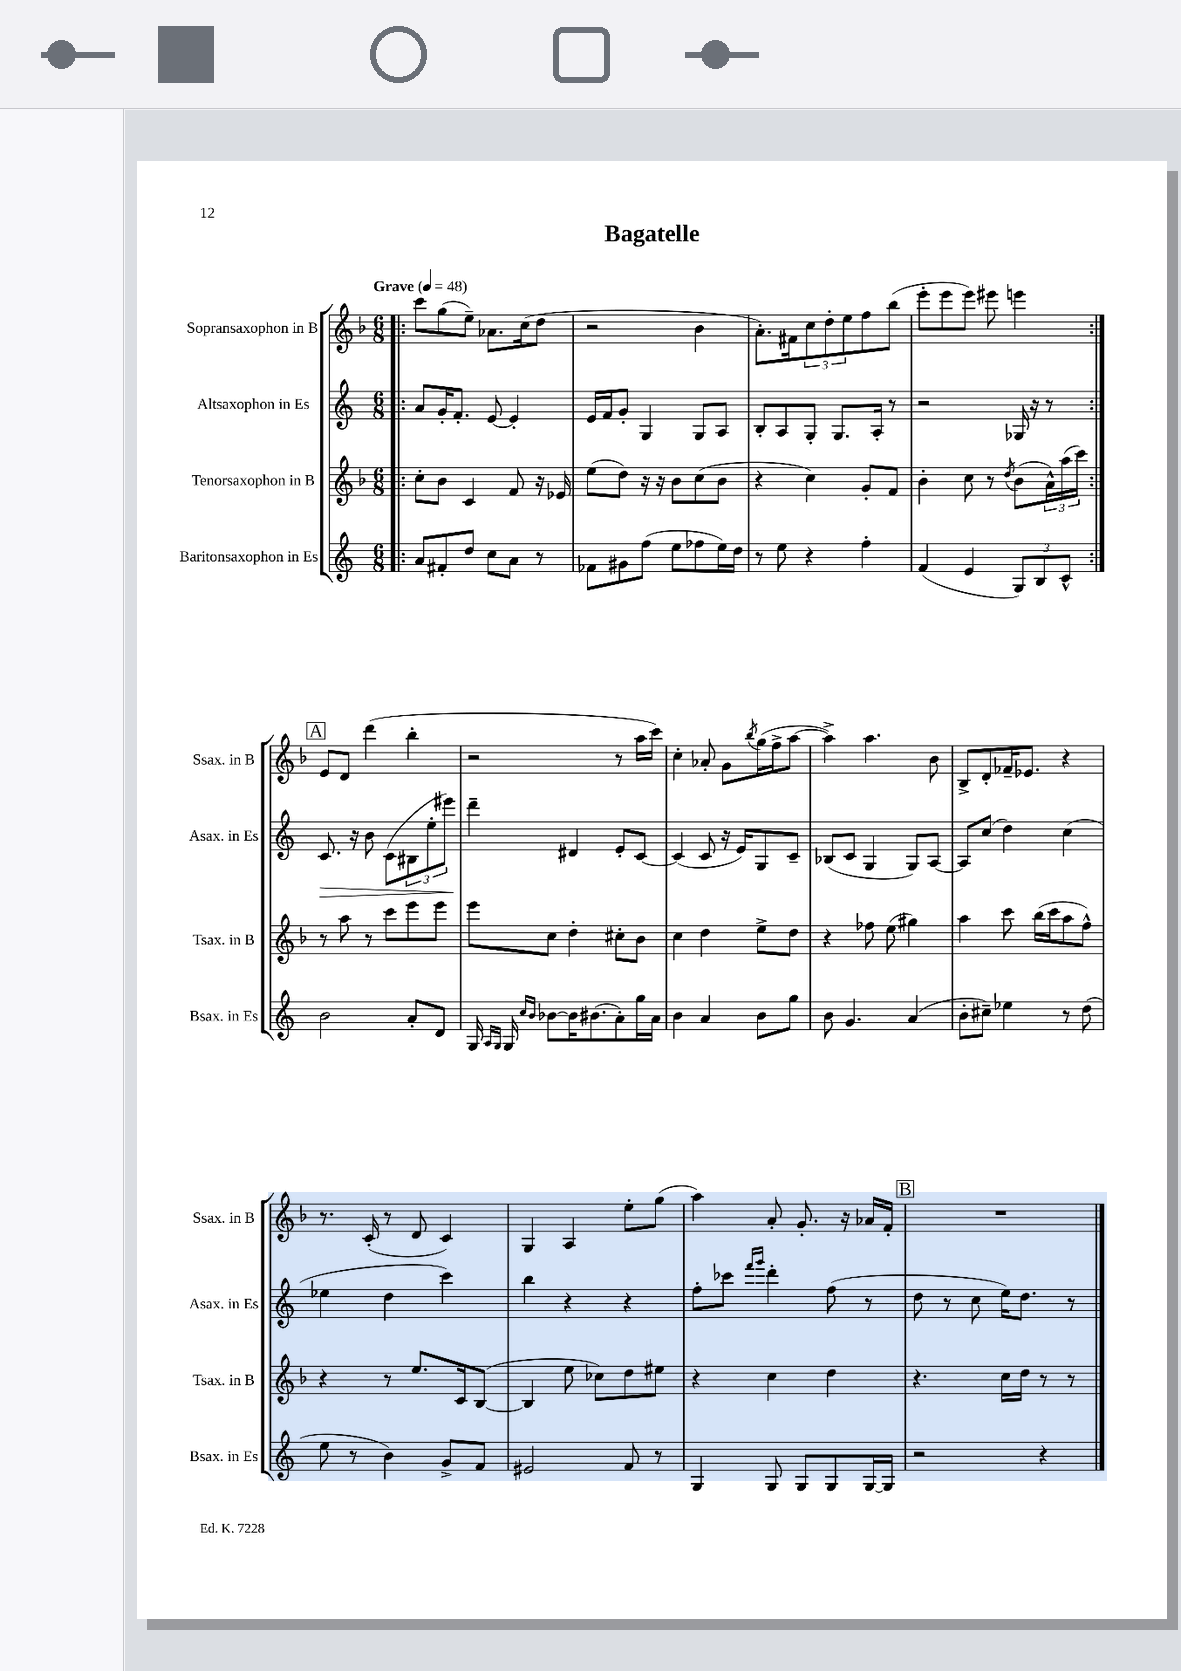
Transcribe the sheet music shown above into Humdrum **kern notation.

**kern	**kern	**kern	**kern
*staff4	*staff3	*staff2	*staff1
*clefG2	*clefG2	*clefG2	*clefG2
*k[]	*k[b-]	*k[]	*k[b-]
*M6/8	*M6/8	*M6/8	*M6/8
*MM48	*MM48	*MM48	*MM48
=!|:	=!|:	=!|:	=!|:
8a	8cc'	8a	8ccc
8f#'	8b-	16g'	(8gg
.	.	8.f'	.
8dd	4c	.	8ee~)
8cc	.	[8e	8.a-
8a	8f	4e']	.
.	.	.	(16cc
8r	16r	.	8dd
.	16e-	.	.
=	=	=	=
8f-	(8ee	16e	2r
.	.	16f	.
8g#	8dd)	8g'	.
(8ff	16r	4G	.
.	16r	.	.
8ee	8b-	.	.
8ff-	(8cc	8G	4b-
16ee)	8b-	8A	.
16dd	.	.	.
=	=	=	=
8r	4r	8B'	8.a')
8ee	.	8A	.
.	.	.	16f#
4r	4cc)	8G'	12cc
.	.	.	12dd'
.	.	8.G	.
.	.	.	12ee
4ff'	8g'	.	8ff
.	.	16A'	.
.	8f	8r	(8bb-
=	=	=	=
(4f	4b-'	2r	8eee'
.	.	.	8eee
4e	8cc	.	8eee)
.	8r	.	8eee#
.	8qdd	.	.
12G)	(8b-	16G-	4eee
.	.	16r	.
12B	.	.	.
.	24a^^)	8r	.
12c^^	(24aa	.	.
.	24ccc)	.	.
=:|!	=:|!	=:|!	=:|!
2b	8r	8.c	8e
.	8aa	.	8d
.	.	16r	.
.	8r	8b	(4ddd
.	8ccc	(8c	.
8a'	8eee	12B#	4bb-'
.	.	12ee'	.
8d	8eee	.	.
.	.	12eee#)	.
=	=	=	=
16G	8eee	4ddd~	2r
16qqA	.	.	.
16qqG	.	.	.
16G	.	.	.
16qqcc	.	.	.
16qqb	.	.	.
[8b-	8cc	.	.
16b-]	4dd'	4d#	.
(8.b#	.	.	.
8a')	8cc#'	8e'	8r
16gg	8b-	[8c	16aa
16a	.	.	16ccc)
=	=	=	=
4b	4cc	(4c]	4cc'
4a	4dd	8c	8a-'
.	.	16r	8g
.	.	16e)	.
.	.	.	8qbb-
8b	8ee^	8G	(16gg
.	.	.	16ff^
8gg	8dd	8c~	[8aa
=	=	=	=
8b	4r	(8B-	4aa^])
4.g	.	8c	.
.	8ff-	4G	4.aa
.	(8ee	.	.
(4a	4gg#)	8G)	.
.	.	[8A	8b-
=	=	=	=
8b'	4aa	8A]	8B-^
8cc#~)	.	(8cc	8d'
4ee-	8ccc	4dd)	16f-~
.	.	.	8.e-
.	(16bb-	.	.
.	16ccc	.	.
8r	8aa	(4cc	4r
(8dd	8ff^^)	.	.
=	=	=	=
8ee	4r	4ee-	8.r
8r	.	.	.
.	.	.	(16c'
4b)	8r	4dd	8r
.	8.ee	.	8d
8g^	.	4ccc)	4c)
.	16c	.	.
8f	([8B-	.	.
=	=	=	=
2e#	4B-]	4bb	4G
.	8ee	4r	4A
.	8cc-)	.	.
8f	8dd	4r	8ee'
8r	8ee#	.	(8gg
=	=	=	=
4G	4r	8ff'	4aa)
.	.	8ccc-	.
.	.	16qqfff	.
.	.	16qqggg	.
8G	4cc	4ddd'	8a'
8G	.	.	8.g'
8G	4dd	(8ff	.
.	.	.	16r
[16G	.	8r	16a-
16G]	.	.	16f'
=	=	=	=
2r	4.r	8dd	2.r
.	.	8r	.
.	.	8cc	.
.	16cc	16ee)	.
.	16dd	8.dd	.
4r	8r	.	.
.	8r	8r	.
==	==	==	==
*-	*-	*-	*-
